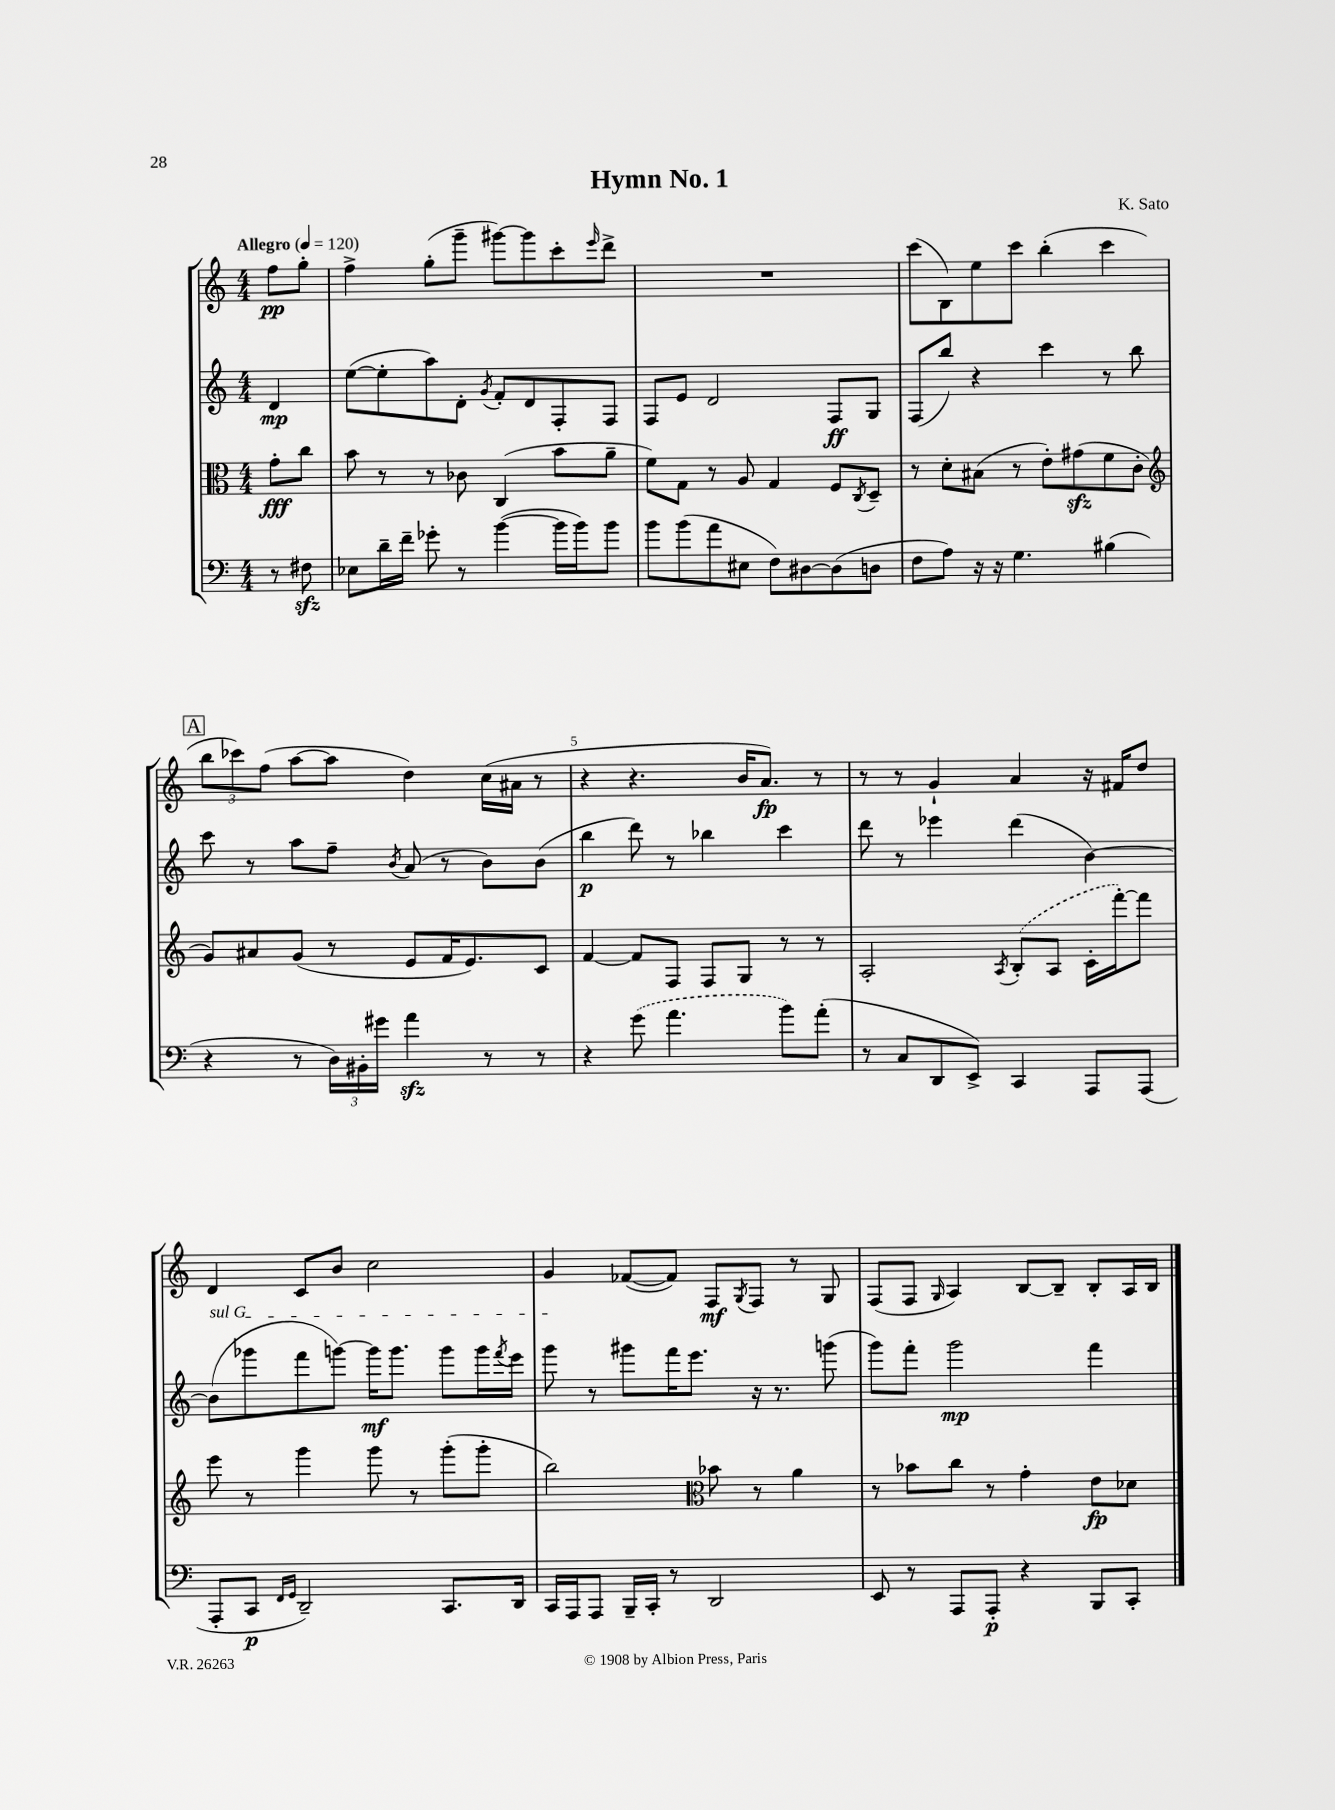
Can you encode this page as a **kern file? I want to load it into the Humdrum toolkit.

**kern	**kern	**kern	**kern
*staff4	*staff3	*staff2	*staff1
*clefF4	*clefC3	*clefG2	*clefG2
*k[]	*k[]	*k[]	*k[]
*M4/4	*M4/4	*M4/4	*M4/4
*MM120	*MM120	*MM120	*MM120
8r	8g'\L	4d/	8ff\L
8F#\	8cc\J	.	8gg'\J
=	=	=	=
8E-\L	8b\	([8ee\L	4ff^\
16d~\L	8r	8ee'\]	.
16f~\JJ	.	.	.
8g-'\	8r	8aa\)	(8gg'\L
8r	8c-\	8d'\J	8ggg~\J
.	.	8qg/	.
([4b\	(4C/	8f'/L	[8ggg#\L)
.	.	8d/	8ggg#\]
16b\]LL	8b\L	8F'/	8ccc'\
16b\J)	.	.	.
.	.	.	16qqeee/
8b\J	8a~\J	8F/J	8ddd^\J
=	=	=	=
8b\L	8f\L)	8F/L	1r
(8b\	8G\J	8e/J	.
8a\	8r	2d/	.
8E#\J	8A/	.	.
8F\L)	4G/	.	.
[8D#\	.	.	.
(8D#\]	8F/L	8F/L	.
.	8qC/	.	.
8D\J	8D~/J	8G/J	.
=	=	=	=
8F\L	8r	(8F/L	(8ccc\L
8A\J)	8d'\L	8bb/J)	8B\)
16r	(8B#\J	4r	8ee\
16r	.	.	.
4.G\	8r	.	8ccc\J
.	8e'\L)	4ccc\	(4bb'\
.	(8g#\	.	.
(4B#\	8f\	8r	4ccc\
.	8c'\J	8bb\	.
=	=	=	=
*	*clefG2	*	*
4r	8g/L)	8ccc\	12bb\L
.	.	.	12ccc-\)
.	8a#/	8r	.
.	.	.	(12ff\J
8r	(8g/J	8aa\L	[8aa\L
24D\LL)	8r	8ff~\J	8aa\]J
24BB#'\	.	.	.
24g#\JJ	.	.	.
.	.	8qb/	.
4a\	8e/L	(8a/	4dd\)
.	16f/K	8r	.
.	8.e/)	.	.
8r	.	8b\L)	(16cc\LL
.	.	.	16a#\JJ
8r	8c/J	(8b\J	8r
=	=	=	=
4r	[4f/	4bb\	4r
(8g\	8f/]L	8ddd\)	4.r
4.a\	8F/J	8r	.
.	8F/L	4bb-\	.
.	8G/J	.	16b/LK
.	.	.	8.a/J)
8b\L)	8r	4ccc\	.
(8a'\J	8r	.	8r
=	=	=	=
8r	2A'/	8ddd\	8r
8C/L	.	8r	8r
8DD/	.	4eee-\	4g`/
8EE^/J)	.	.	.
.	8qA/	.	.
4CC/	(8B'/L	(4ddd\	4a/
.	8A/J	.	.
8AAA/L	16c'\LL	[4b\)	16r
.	[16fff'\J)	.	16f#/LK
(8AAA/J	8fff\]J	.	8dd/J
=	=	=	=
8AAA'/L	8eee\	(8b\]L	4d/
8CC/J	8r	8ggg-\	.
16qqFF/LL	.	.	.
16qqGG/JJ	.	.	.
2DD~/)	4ggg\	8fff\	8c/L
.	.	[8ggg\J)	8b/J
.	8ggg\	16ggg\]LK	2cc\
.	.	8.ggg\J	.
.	8r	.	.
8.CC/L	(8ggg'\L	8ggg\L	.
.	8ggg'\J	16ggg\L	.
.	.	8qfff/	.
16DD/Jk	.	16eee\JJ	.
=	=	=	=
16CC/LL	2bb\)	8ggg\	4g/
16AAA/J	.	.	.
8AAA/J	.	8r	.
16BBB~/LL	.	8ggg#\L	([8f-/L
16CC'/JJ	.	.	.
8r	.	16fff\K	8f-/]J)
.	.	8.eee\J	.
*	*clefC3	*	*
2DD/	8b-\	.	8F/L
.	.	.	8qG/
.	8r	16r	8F/J
.	.	8.r	.
.	4a\	.	8r
.	.	(8ggg\	8G/
=	=	=	=
8EE/	8r	8ggg\L)	(8F/L
8r	8b-\L	8fff'\J	8F/J
.	.	.	16qqG/
8AAA/L	8cc\J	2ggg\	4A/)
8AAA'/J	8r	.	.
4r	4g'\	.	[8B/L
.	.	.	8B~/]J
8BBB/L	8e\L	4fff\	8B'/L
8CC'/J	8d-\J	.	16A/L
.	.	.	16B/JJ
==	==	==	==
*-	*-	*-	*-
